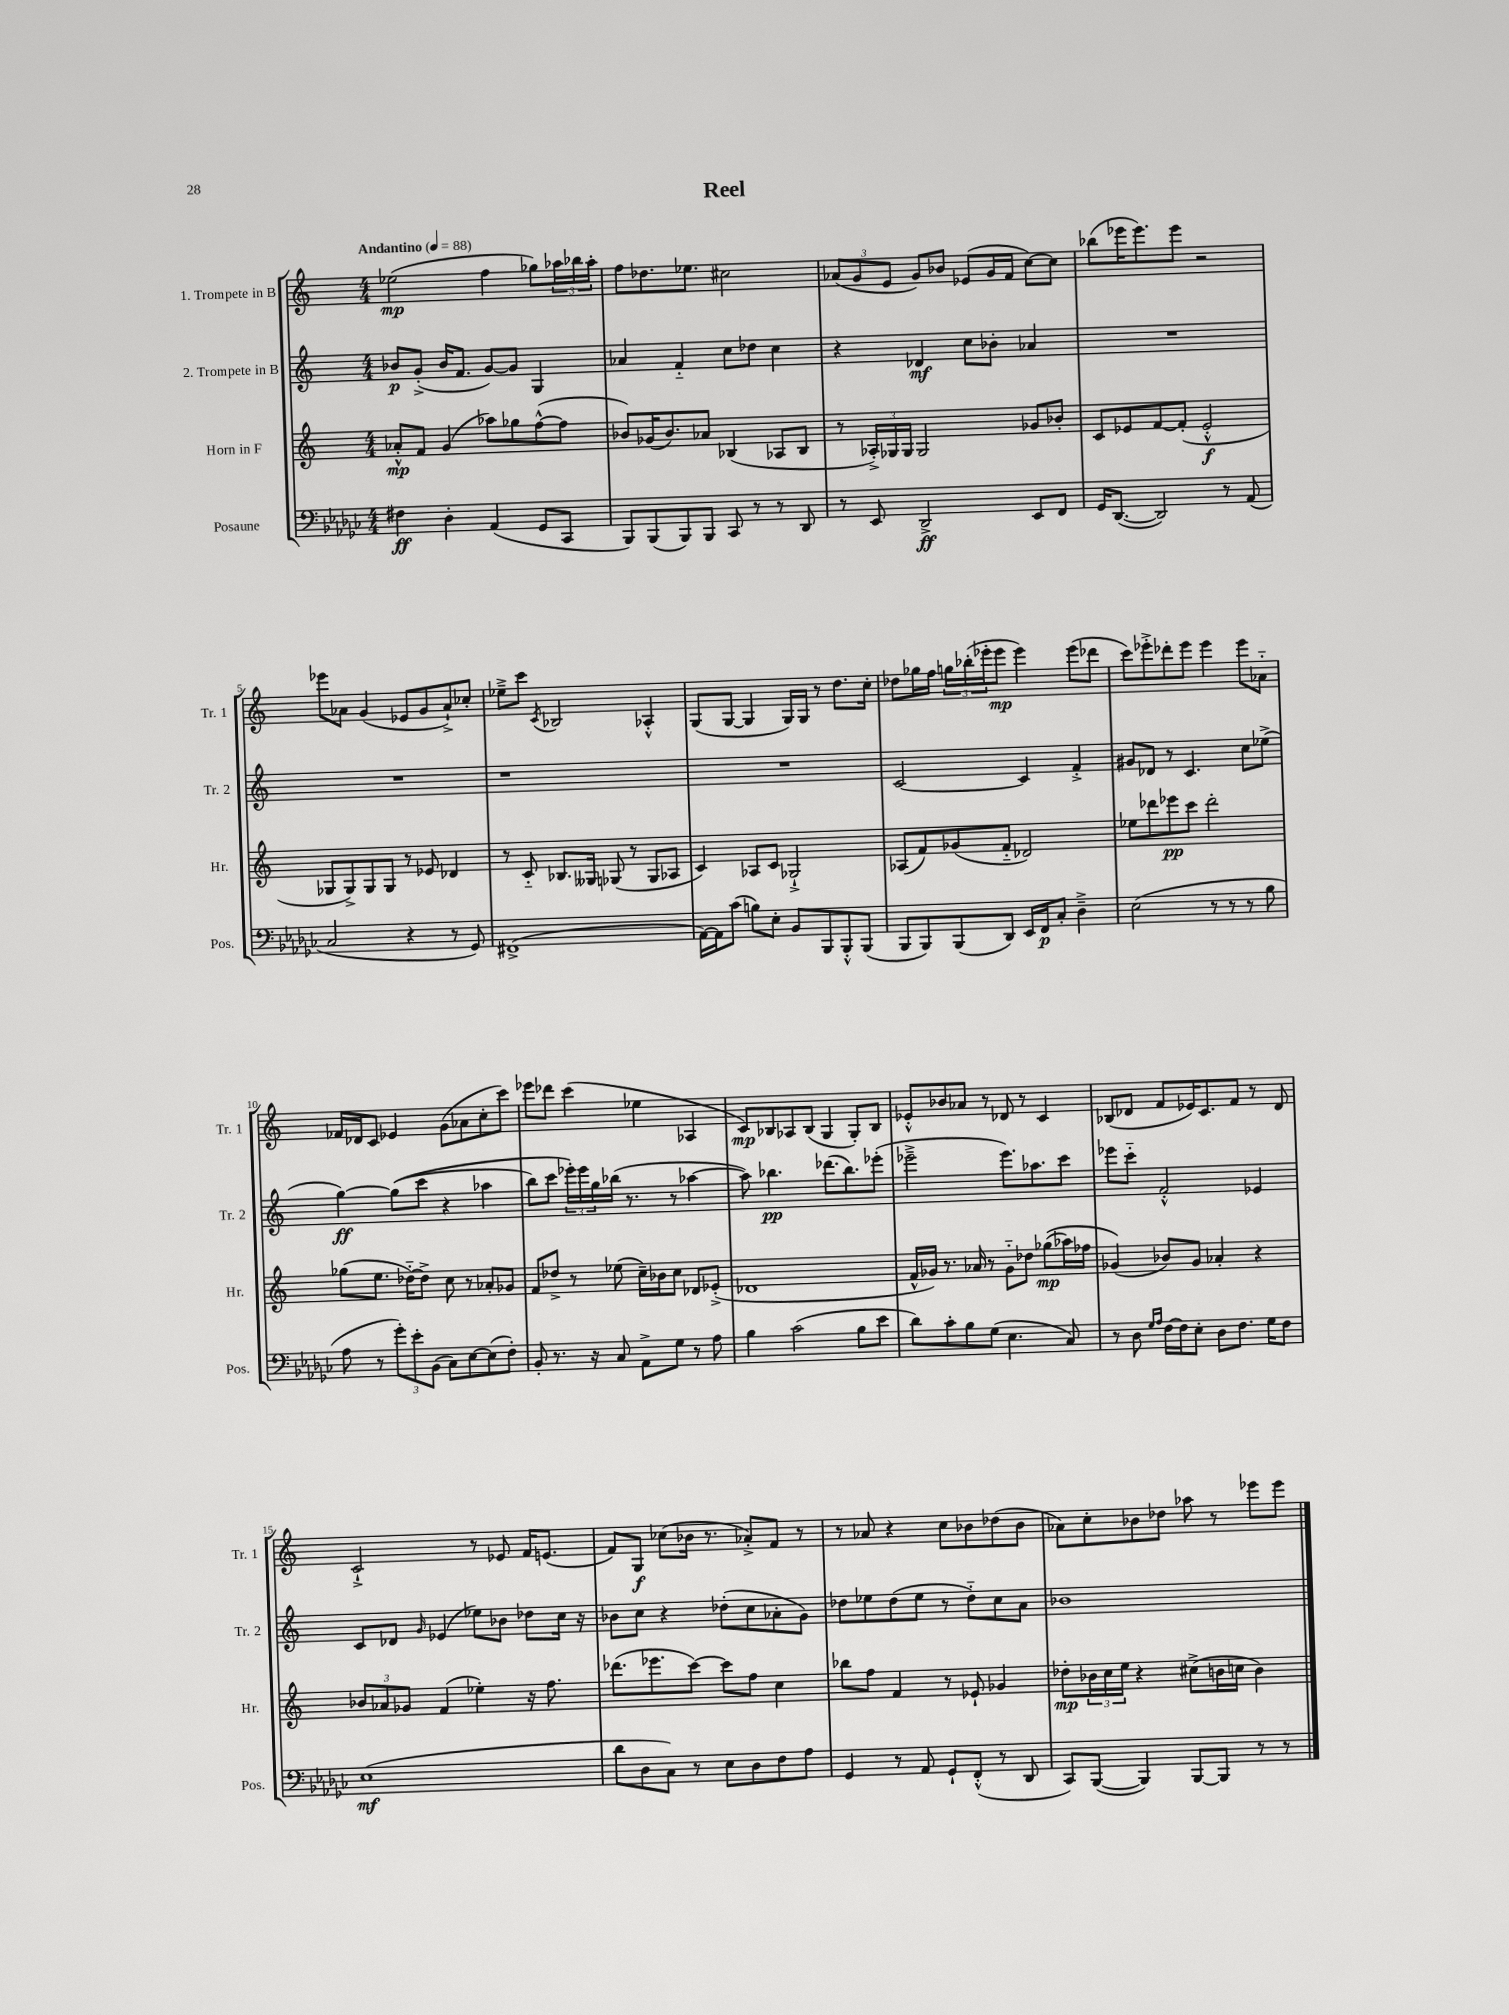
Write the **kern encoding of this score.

**kern	**kern	**kern	**kern
*staff4	*staff3	*staff2	*staff1
*clefF4	*clefG2	*clefG2	*clefG2
*k[b-e-a-d-g-c-]	*k[]	*k[]	*k[]
*M4/4	*M4/4	*M4/4	*M4/4
*MM88	*MM88	*MM88	*MM88
4F#\	8a-'^^/L	8b-/L	(2ee-\
.	8f/J	(8g'^/J	.
4D-'\	(4g/	16b-/LK	.
.	.	8.f/J	.
(4AA-/	8aa-\L)	[8g/L)	4ff\
.	8gg-\	8g/]J	.
8GG-/L	([8ff^^\	4G/	8gg-\L)
8CC-/J	8ff\]J	.	24aa-\L
.	.	.	24bb-\
.	.	.	24aa-'\JJ
=	=	=	=
8BBB-/L)	8b-/L)	4a-/	8ff\L
(8BBB-/	(16g-/K	.	8.dd-\
.	8.b-/)	.	.
8BBB-/)	.	4f'~/	.
.	.	.	8.ee-\J
8BBB-/J	8a-/J	.	.
8CC-/	(4B-/	8cc\L	2cc#\
8r	.	8dd-\J	.
8r	8A-/L	4cc\	.
8DD-/	8B-/J	.	.
=	=	=	=
8r	8r	4r	(12a-/L
.	.	.	12g/
8EE-/	24A-'^/LL)	.	.
.	24G-/	.	12e/J
.	24G-/JJ	.	.
2DD-^/	2G-/	4d-/	8g/L)
.	.	.	8b-/J
.	.	8cc\L	(8e-/L
.	.	8b-'\J	16g/L
.	.	.	16f/JJ
8EE-/L	8g-/L	4a-/	[8cc\L)
8FF/J	8b-'/J	.	8cc\]J
=	=	=	=
16GG-/LK	8c/L	1r	(8bb-\L
([8.DD-/J	.	.	.
.	8e-/	.	16eee-\K
.	.	.	8.eee-\)
2DD-/])	[8f/	.	.
.	(8f'/]J	.	8eee-\J
.	2e-'^^/	.	2r
8r	.	.	.
(8AA-/	.	.	.
=	=	=	=
2C-/	8G-/L	1r	8eee-\L
.	8G-^/)	.	8a-\J
.	8G-/	.	(4g/
.	8G-/J	.	.
4r	8r	.	8e-/L
.	8e-/	.	8g/
8r	4d-/	.	8a-`^/)
8GG-/)	.	.	8cc-'/J
=	=	=	=
(1FF#^	8r	1r	8ee-~^\L
.	8c'~/	.	8ccc\J
.	.	.	8qc/
.	8.B-/L	.	2B-/
.	16G--/Jk	.	.
.	(8G-/	.	.
.	8r	.	.
.	8G-/L	.	4A-'^^/
.	8A-/J	.	.
=	=	=	=
[16AA-\LL)	4c/)	1r	(8G/L
16AA-\]J	.	.	.
(8c-\J	.	.	[8G/J
8B\L)	8A-/L	.	4G/]
8E-'\J	8c/J	.	.
8BB-/L	2G-`^/	.	16G/LL)
.	.	.	16G/JJ
8BBB-/	.	.	8r
8BBB-'^^/	.	.	8.dd\L
(8BBB-/J	.	.	.
.	.	.	16cc'\Jk
=	=	=	=
8BBB-/L	(8A-/L	[2c/	8dd-\L
8BBB-/)	8f/)	.	16gg-\L
.	.	.	16ff\JJ
(8BBB-/	(8g-/	.	24gg\LL
.	.	.	(24bb-'\
.	.	.	24eee-'\J
8DD-/J)	8f'~/J	.	8eee-\J
16EE-/LL	2d-/)	4c/]	4eee-\)
16FF/J	.	.	.
8C-'/J	.	.	.
4D-~^\	.	4f'^/	(8eee-\L
.	.	.	8ddd-\J
=	=	=	=
(2E-\	8ee-\L	8g#/L	8ccc\L)
.	8ddd-\	8d-/J	8eee-'^\
.	8eee-\	8r	8ddd-'\
.	8ccc\J	4.c/	8eee-\J
8r	2ddd-'\	.	4eee-\
8r	.	.	.
8r	.	8cc\L	8eee-\L
8B-\	.	(8ee-^\J	8a-'~\J
=	=	=	=
8A-\	(8gg-\L	[4gg\)	16f-/LL
.	.	.	16d-/J
8r	8.ee\J	.	8c/J
12g-'\L)	.	&((8gg\]L	4e-/
.	[16dd-'~\LK)	.	.
12e-'\	.	.	.
.	8dd-^\]J	8ccc\J	.
(12BB-\J	.	.	.
8C-\L)	8cc\	4r	(8g\L
[8E-\	8r	.	8a-\
(8E-\]	8a-'/L	4aa-\	8cc'\
8F'\J)	8g-/J	.	8ccc\J)
=	=	=	=
8BB-'/	8f/L	8bb\L)	8eee-\L
8.r	8dd-^/J	8ccc\J	8ddd-\J
.	8r	24eee-'\LL&)	(4ccc\
.	.	24eee-\	.
16r	.	.	.
.	.	24gg\	.
8C-/	(8ee-\	(16bb-\JJ	.
.	.	8.r	.
8AA-^\L	16cc~\LL)	.	4ee-\
.	16b-\J	.	.
8G-\J	8cc\J	8r	.
8r	8d-/L	[4aa-\	4A-/
8A-\	(8e-'^/J	.	.
=	=	=	=
4B-\	1d-	8aa-\])	8c/L)
.	.	4.bb-\	8B-/
(2c-\	.	.	8A-/
.	.	.	(8B-/J
.	.	(8.ddd-\L	4G/
.	.	8.bb-\)	.
8B-\L	.	.	8G'/L)
8e-\J	.	(8eee-'\J	8B-/J
=	=	=	=
8d-\L)	16f^^/LL	2eee-~^\	8e-'^^/L
.	16g-/JJ)	.	.
8c-'\	8.r	.	8b-/
8B-\	.	.	8a-/J
.	16a-/	.	.
(8G-\J	8r	.	8r
4.E-\	8g-'~\L	8.eee-\L)	8d-/
.	8dd-\J	.	8r
.	.	8.aa-\	.
.	&((8gg-\L	.	4c/
8C-/)	16aa-\L)	8ccc\J	.
.	16ff-\JJ	.	.
=	=	=	=
8r	(4g-/&)	8eee-\L	(8B-/L
8D-\	.	8ccc'~\J	8d-/J
16qqG-/LL	.	.	.
16qqA-/JJ	.	.	.
[16F\LL	8b-/L)	2f'^^/	8f/L
16F\]J	.	.	.
8E-'\J	8g-/J	.	16e-/K)
.	.	.	8.c/
8D-\L	4a-'/	.	.
8.F\J	.	.	8f/J
.	4r	4e-/	8r
16G-\LK	.	.	.
8F\J	.	.	8d-/
=	=	=	=
(1E-	12b-/L	8c/L	2c`^/
.	12a-/	.	.
.	.	8d-/J	.
.	12g-/J	.	.
.	.	16qqg/	.
.	(4f/	(4e-/	.
.	4ee-'\)	8ee-\L)	8r
.	.	8b-\J	8e-/
.	16r	8dd-\L	16f/LK
.	8.ff\	.	(8.e/J
.	.	16cc\Jk	.
.	.	16r	.
=	=	=	=
8d-\L	(8.ddd-\L	8b-\L	8f/L)
8D-\	.	8cc\J	8G/J
.	8.eee-\	.	.
8C-\J)	.	4r	(8cc-\L
8r	[8ccc\J)	.	16b-\Jk
.	.	.	8.r
8E-\L	8ccc\]L	(8dd-'\L	.
8D-\	8ff\J	8cc\	8a-'^/L)
8F\	4cc\	8a-'\	8f/J
8A-\J	.	8g\J)	8r
=	=	=	=
4GG-/	8bb-\L	8dd-\L	8r
.	8ff\J	8ee-\	8a-/
8r	4f/	(8dd-\	4r
8AA-/	.	8ee-\J	.
8GG-`/L	8r	8r	8cc\L
(8FF'^^/J	8e-`/	8dd-'~\L)	8b-\
8r	4g-/	8cc\	(8dd-\
8DD-/	.	8a\J	8b-\J
=	=	=	=
8CC-/L)	8dd-'\L	1b-	8a-\L)
([8BBB-/J	24b-\L	.	8cc'\
.	24cc\	.	.
.	24ee\JJ	.	.
4BBB-/])	4r	.	8b-\
.	.	.	8dd-\J
[8BBB-/L	(8cc#^\L	.	8aa-\
8BBB-/]J	16b\L	.	8r
.	16cc\JJ	.	.
8r	4b\)	.	8eee-\L
8r	.	.	8eee-\J
==	==	==	==
*-	*-	*-	*-
